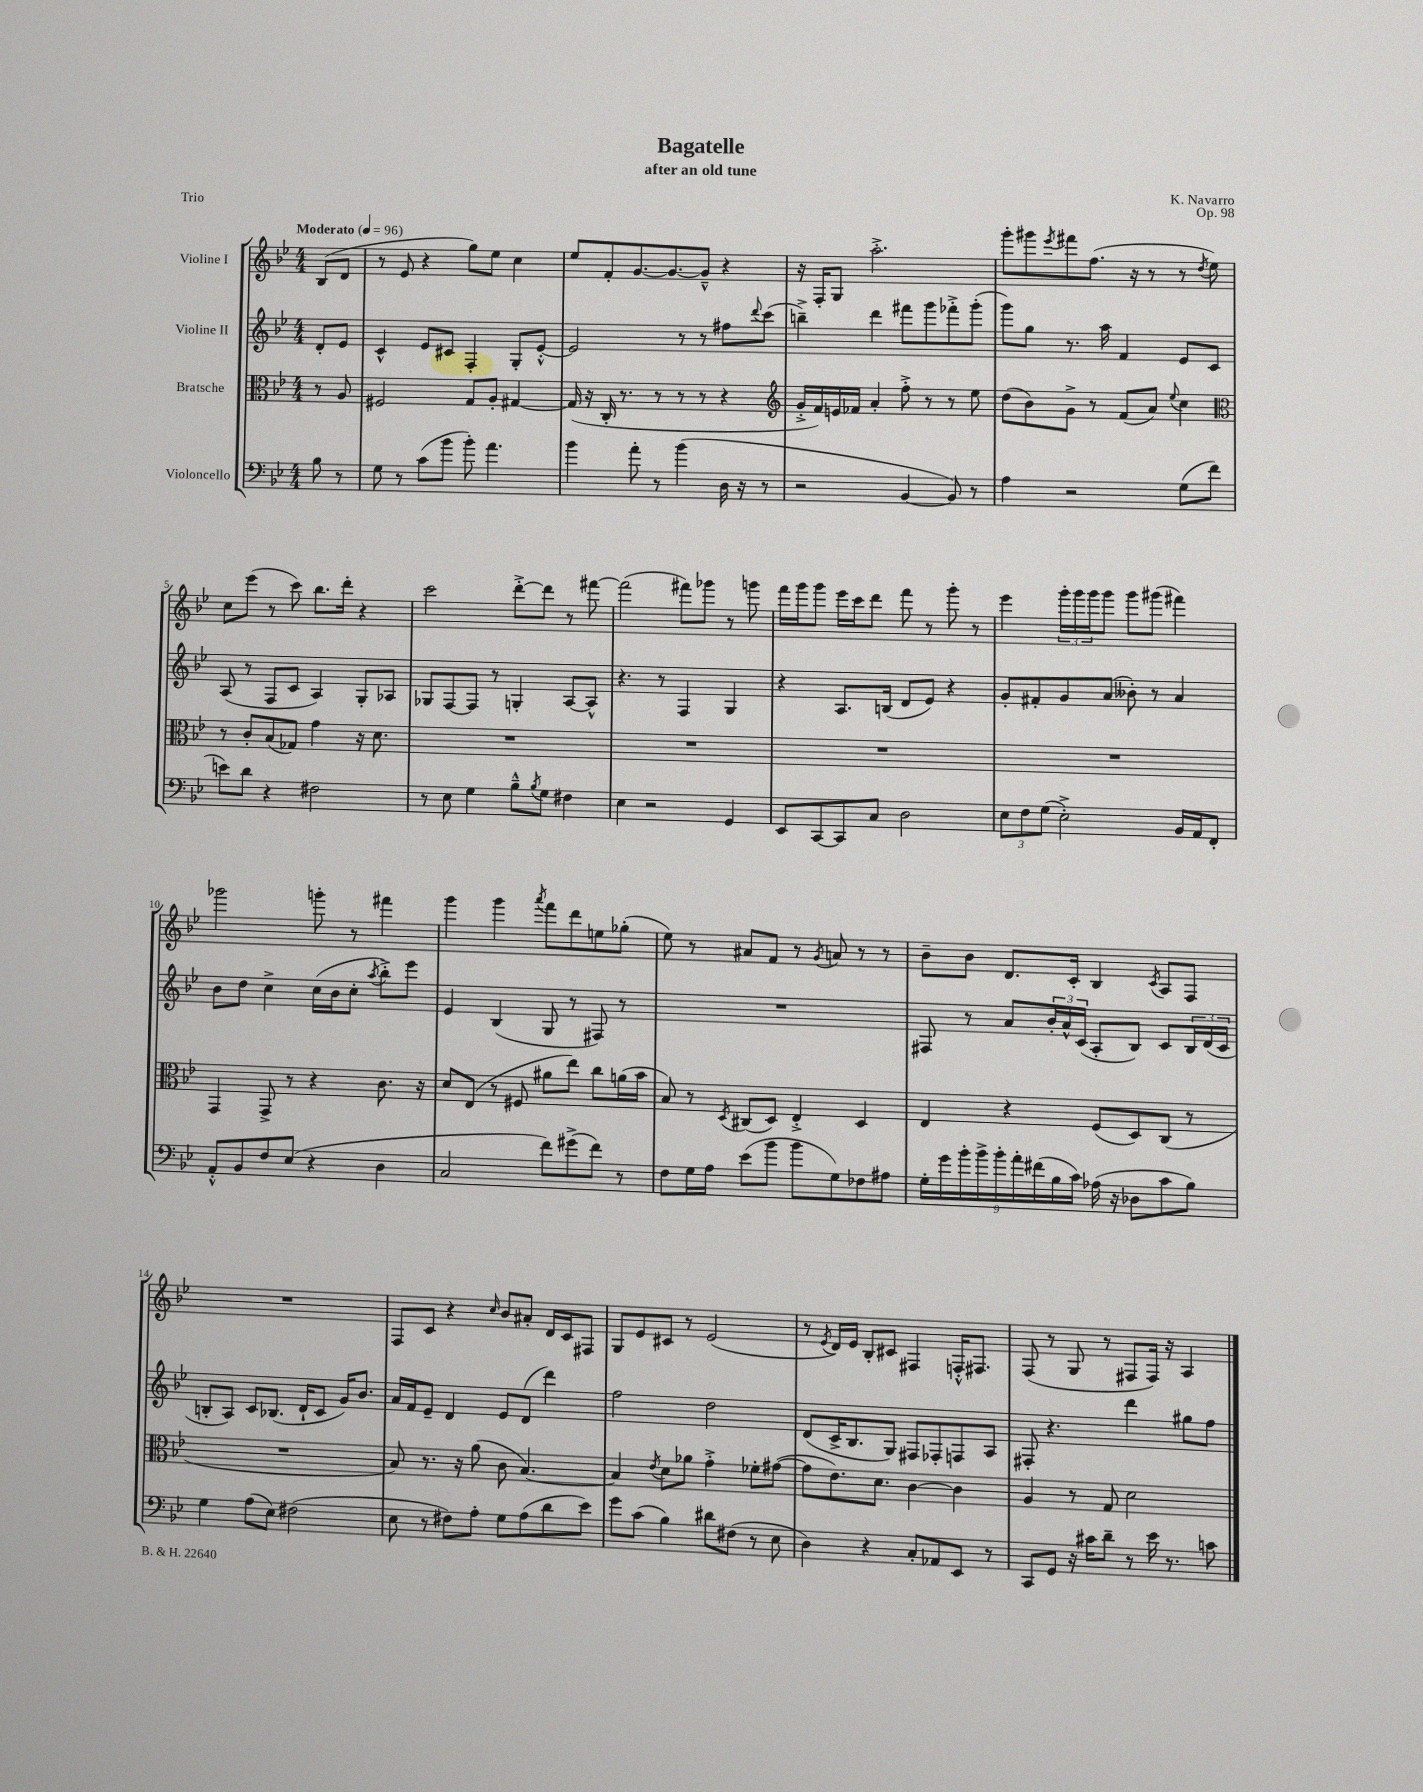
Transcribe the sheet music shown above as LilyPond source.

\header { title = "Bagatelle" composer = "K. Navarro" subtitle = "after an old tune" opus = "Op. 98" piece = "Trio" }
<<
\new StaffGroup <<
\new Staff = "s0" \with { instrumentName = "Violine I" } {
    \clef treble \key bes \major \numericTimeSignature \time 4/4 \partial 4 \tempo "Moderato" 4 = 96
    bes8( d'8 |
    r8 ees'8 r4 g''8) ees''8 c''4 |
    ees''8 f'8-. g'8.~ g'8.~ g'8---^ r4 |
    r16 f16-. g8 a''2.-.-> |
    g'''8-. gis'''8 \acciaccatura { ees'''8 } fis'''8 f''8.( r16 r8 r8 \acciaccatura { d''8 } ees''8) |
    c''8 ees'''8( r8 c'''8) bes''8. d'''16-. r4 |
    c'''2 d'''8~-.-> d'''8 r8 fis'''8~ |
    fis'''2( fis'''8) ges'''8 r8 g'''8 |
    f'''16 g'''16 g'''8 ees'''16 c'''16 d'''8 f'''8 r8 g'''8-. r8 |
    ees'''4 \tuplet 3/2 { g'''16-. g'''16 g'''16 } g'''8 g'''8 gis'''8( fis'''4) |
    ges'''2 g'''8-. r8 fis'''4 |
    g'''4 g'''4 \acciaccatura { a'''8 } f'''8 d'''8 e''8 ges''8-.( |
    ees''8) r8 ais'8 f'8 r8 \acciaccatura { g'8 } a'8 r8 r8 |
    bes'8-- bes'8 d'8. c'16-. bes4 \acciaccatura { c'8 } a8 f8 |
    R1 |
    f8 c'8 r4 \grace { c''16 } bes'8 ais'8-. d'16 c'16 fis8 |
    g8 ees'8 cis'8 r8 ees'2( |
    r8 \acciaccatura { ees'8 } d'16) ees'16 bes8-. cis'8 fis4 f16-.-^ fis8. |
    f8( r8 g8 r8 fis8 fis16) r16 a4 \bar "|." |
}
\new Staff = "s1" \with { instrumentName = "Violine II" } {
    \clef treble \key bes \major \numericTimeSignature \time 4/4 \partial 4
    d'8-. ees'8 |
    c'4-^ ees'8 cis'8 f4-. g8-. ees'8~-.-^ |
    ees'2 r8 r8 fis''8 \appoggiatura { d'''8 } c'''8( |
    b''4--->) d'''4 fis'''8 g'''8 fes'''8-.-> g'''8-.( |
    g'''8) g''8 r8. a''16 f'4 ees'8 c'8 |
    a8( r8 f8 c'8 a4) g8-. aes8 |
    ges8 f8~ f8 r8 g4-. a8~ a8-^ |
    r4. r8 f4 g4 |
    r4 a8. b16( d'8 ees'8) r4 |
    g'8-. fis'8-. g'8 a'8( beses'8-.) r8 a'4 |
    bes'8 d''8 c''4-> c''16( bes'16 c''8-. \acciaccatura { a''8 } bes''8-.->) ees'''8 |
    ees'4 bes4( g8 r8 fis8) r8 |
    R1 |
    fis8 r8 a'8 \tuplet 3/2 { bes'16-. a'16-^ c'16( } a8-. bes8) c'8 \tuplet 3/2 { bes16 d'16( c'16 } |
    b8-. a8) c'8 bes8.( d'16-! c'8 g'16) bes'8. |
    a'16 f'16 ees'8-- d'4 ees'8 d'8( d'''4) |
    f''2 d''2 |
    d'8( c'16-> bes8. g8) fis8 fes8-. f8 a8 |
    fis8-. r4. d'''4 gis''8 f''8 \bar "|." |
}
\new Staff = "s2" \with { instrumentName = "Bratsche" } {
    \clef alto \key bes \major \numericTimeSignature \time 4/4 \partial 4
    r8 a8 |
    fis2 g8 a8-. gis4~ |
    gis16( r16 c16-. r8. r8 r8 r8 r4 |
    \clef treble g'16-.-> f'16) e'16 fes'16 a'4-. f''8-.-> r8 r8 ees''8 |
    d''8( bes'8) g'8-> r8 f'8( a'8) \appoggiatura { ees''8 } c''4 |
    \clef alto r8 c'8-. bes8( ges8) g'4 r16 d'8. |
    R1 |
    R1 |
    R1 |
    R1 |
    g,4 g,8-> r8 r4 c'8. r16 |
    d'8 ees8( r8 fis8 ais'8 ees''8) c''8 a'16( bes'16 |
    bes8) r8 \acciaccatura { d8 } cis8( d8) ees4-.-> d4 |
    ees4 r4 f8( d8) c8( r8 |
    R1 |
    bes8) r8. r16 a'8( c'8 bes4.~) |
    bes4 \acciaccatura { ees'8 } d'8 aes'8 g'4-.-> fes'8-. gis'8~( |
    gis'8 ees'8.) d'8. c'4~ c'4 |
    a4 r8 g8 d'2 \bar "|." |
}
\new Staff = "s3" \with { instrumentName = "Violoncello" } {
    \clef bass \key bes \major \numericTimeSignature \time 4/4 \partial 4
    bes8 r8 |
    g8 r8 c'8( bes'8 bes'8-.) a'4. |
    bes'4 a'8-. r8 bes'4( d16 r16 r8 |
    r2 bes,4~ bes,8) r8 |
    a4 r2 g8( f'8 |
    e'8) d'8 r4 fis2 |
    r8 ees8 g4 bes8---^ \acciaccatura { bes8 } g8 fis4 |
    ees4 r2 g,4 |
    ees,8 c,8~ c,8 c8 d2 |
    \tuplet 3/2 { ees8 f8 g8( } ees2-.->) bes,16 a,16 f,8-. |
    a,8-.-^ bes,8 f8 ees8( r4 d4 |
    c2 f'8) gis'8->( f'8) r8 |
    f8 g16 a16 ees'8( bes'8 bes'8 g8) fes8 ais8 |
    \tuplet 9/8 { g16-. g'16 bes'16-. bes'16-> bes'16-. a'16-. fis'16( bes16 c'16) } aes16( r16 des8 c'8 bes8) |
    g4 a8( ees8) fis2( |
    ees8 r8 fis8) a8-. g8 a8( d'8 ees'8) |
    g'8 c'8( bes4) dis'8 fis8( r8 ees8 |
    d4) r4 c8-. aes,8 ees,8 r8 |
    c,8 g,8 r16 cis'16 d'8-- r8 ees'16 r8. c'8 \bar "|." |
}
>>
>>
